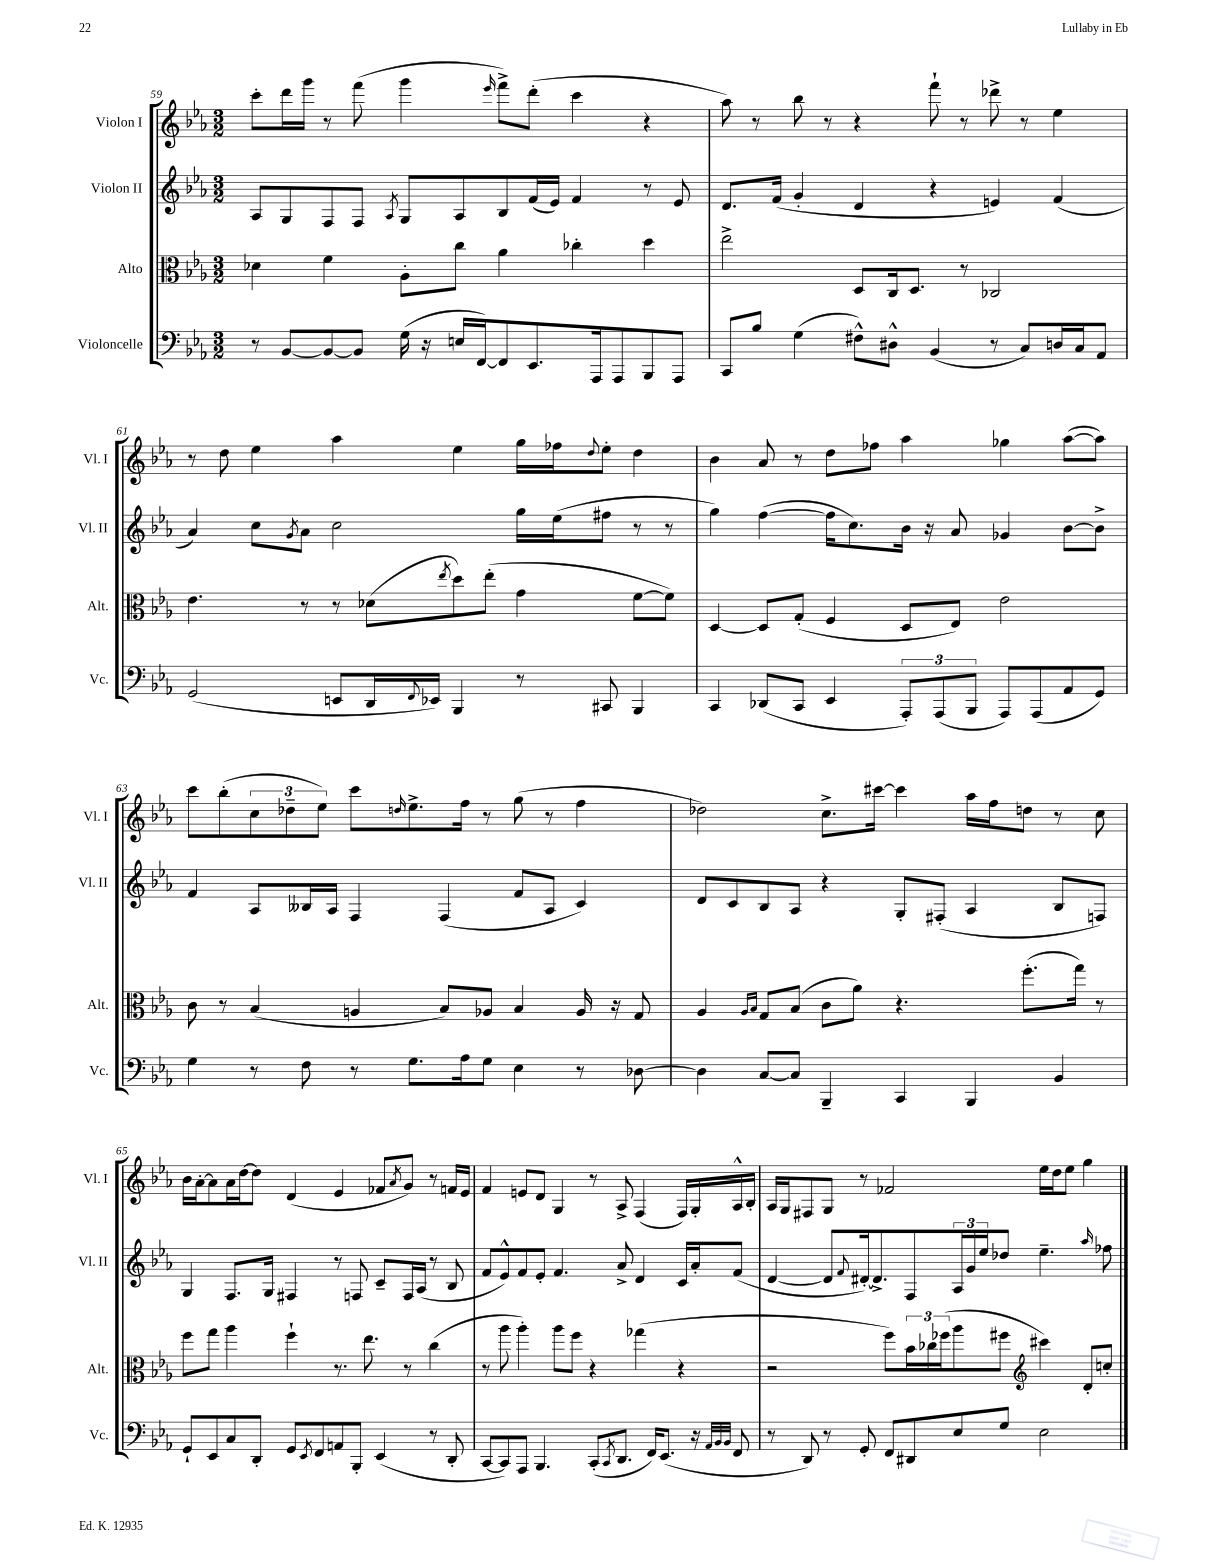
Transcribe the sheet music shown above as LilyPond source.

<<
\new StaffGroup <<
\new Staff = "s0" \with { instrumentName = "Violon I" shortInstrumentName = "Vl. I" } {
    \clef treble \key ees \major \numericTimeSignature \time 3/2
    c'''8-. d'''16 g'''16 r8 f'''8( g'''4 \grace { ees'''16 } f'''8->) d'''8-.( c'''4 r4 |
    aes''8) r8 bes''8 r8 r4 f'''8-! r8 des'''8-> r8 ees''4 |
    r8 d''8 ees''4 aes''4 ees''4 g''16 fes''16 \appoggiatura { d''8 } ees''8-. d''4 |
    bes'4 aes'8 r8 d''8 fes''8 aes''4 ges''4 aes''8~( aes''8) |
    c'''8 bes''8-.( \tuplet 3/2 { c''8 des''8-- ees''8) } c'''8 \grace { d''16 } ees''8.-> f''16 r8 g''8( r8 f''4 |
    des''2) c''8.-> cis'''16~ cis'''4 aes''16 f''16 d''8 r8 c''8 |
    bes'16 aes'16~-. aes'8 aes'16 d''16~ d''8 d'4( ees'4 fes'8 \acciaccatura { aes'8 } g'8) r8 f'16 ees'16 |
    f'4 e'8 d'8 g4 r8 aes8-> f4( f16) g16-. aes16-^ bes16-. |
    aes16 g16 fis8 g8 r8 fes'2 ees''16 d''16 ees''8 g''4 \bar "|." |
}
\new Staff = "s1" \with { instrumentName = "Violon II" shortInstrumentName = "Vl. II" } {
    \clef treble \key ees \major \numericTimeSignature \time 3/2
    aes8 g8 f8 f8 \acciaccatura { aes8 } g8 aes8 bes8 f'16( ees'16) f'4 r8 ees'8 |
    d'8. f'16( g'4-. d'4 r4 e'4) f'4( |
    aes'4) c''8 \acciaccatura { g'8 } aes'8 c''2 g''16 ees''16( fis''8 r8 r8 |
    g''4) f''4~( f''16 c''8.) bes'16 r16 aes'8 ges'4 bes'8~ bes'8-> |
    f'4 aes8 beses16 aes16 f4 f4( f'8 aes8 c'4) |
    d'8 c'8 bes8 aes8 r4 g8-. fis8-.( aes4 bes8 f8) |
    g4 f8. g16 fis4 r8 f8 c'8-- f16 aes16( r8 bes8 |
    f'8 ees'8-^) f'8 ees'8-. f'4. aes'8-> d'4 c'16 aes'16-. f'8( |
    d'4~ d'8 \appoggiatura { f'8 } dis'16~-.) dis'8.-> f8 \tuplet 3/2 { aes16 g'16 ees''16 } des''8 ees''4.-- \grace { aes''16 } fes''8 \bar "|." |
}
\new Staff = "s2" \with { instrumentName = "Alto" shortInstrumentName = "Alt." } {
    \clef alto \key ees \major \numericTimeSignature \time 3/2
    des'4 f'4 aes8-. c''8 aes'4 ces''4-. d''4 |
    ees''2-> d8 c16 d8. r8 ces2 |
    ees'4. r8 r8 des'8( \acciaccatura { ees''8 } d''8) ees''8-.( g'4 f'8~ f'8) |
    d4~ d8 g8-.( f4 d8 ees8) ees'2 |
    c'8 r8 bes4( a4 bes8) aes8 bes4 aes16 r16 g8 |
    aes4 \grace { aes16 bes16 } g8 bes8( c'8 aes'8) r4. f''8.-.( g''16) r8 |
    f''8 g''8 aes''4 f''4-! r8. ees''8. r8 c''4( |
    r8 aes''8 aes''4-.) aes''8 f''8 r4 ges''4( r4 |
    r2 f''8) \tuplet 3/2 { bes'16 ces''16 fes''16( } aes''8 fis''8 \clef treble cis'''4) d'8-. c''8-. \bar "|." |
}
\new Staff = "s3" \with { instrumentName = "Violoncelle" shortInstrumentName = "Vc." } {
    \clef bass \key ees \major \numericTimeSignature \time 3/2
    r8 bes,8~ bes,8~ bes,8 g16( r16 e16 f,16~) f,8 ees,8. aes,,16 aes,,8 bes,,8 aes,,8 |
    c,8 bes8 g4( fis8-^) dis8-^ bes,4( r8 c8) d16 c16 aes,8 |
    g,2( e,8 d,16 \appoggiatura { f,8 } ees,16) bes,,4 r8 cis,8 bes,,4 |
    c,4 des,8( c,8 ees,4 \tuplet 3/2 { aes,,8-.) aes,,8( bes,,8 } aes,,8) aes,,8( aes,8 g,8) |
    g4 r8 f8 r8 g8. aes16 g8 ees4 r8 des8~ |
    des4 c8~ c8 bes,,4-- c,4 bes,,4 bes,4 |
    g,8-! ees,8 c8 d,8-. g,8 \acciaccatura { ees,8 } f,8 a,8 bes,,8-. ees,4( r8 d,8-. |
    c,8~ c,8) aes,,8 bes,,4. c,8-.( \acciaccatura { c,8 } d,8. f,16) ees,8.( r16 \grace { aes,32 bes,32 bes,32 } f,8 |
    r8 d,8) r8 g,8-. f,8 dis,8 ees8 g8 ees2 \bar "|." |
}
>>
>>
\layout { \context { \Score currentBarNumber = #59 } }
